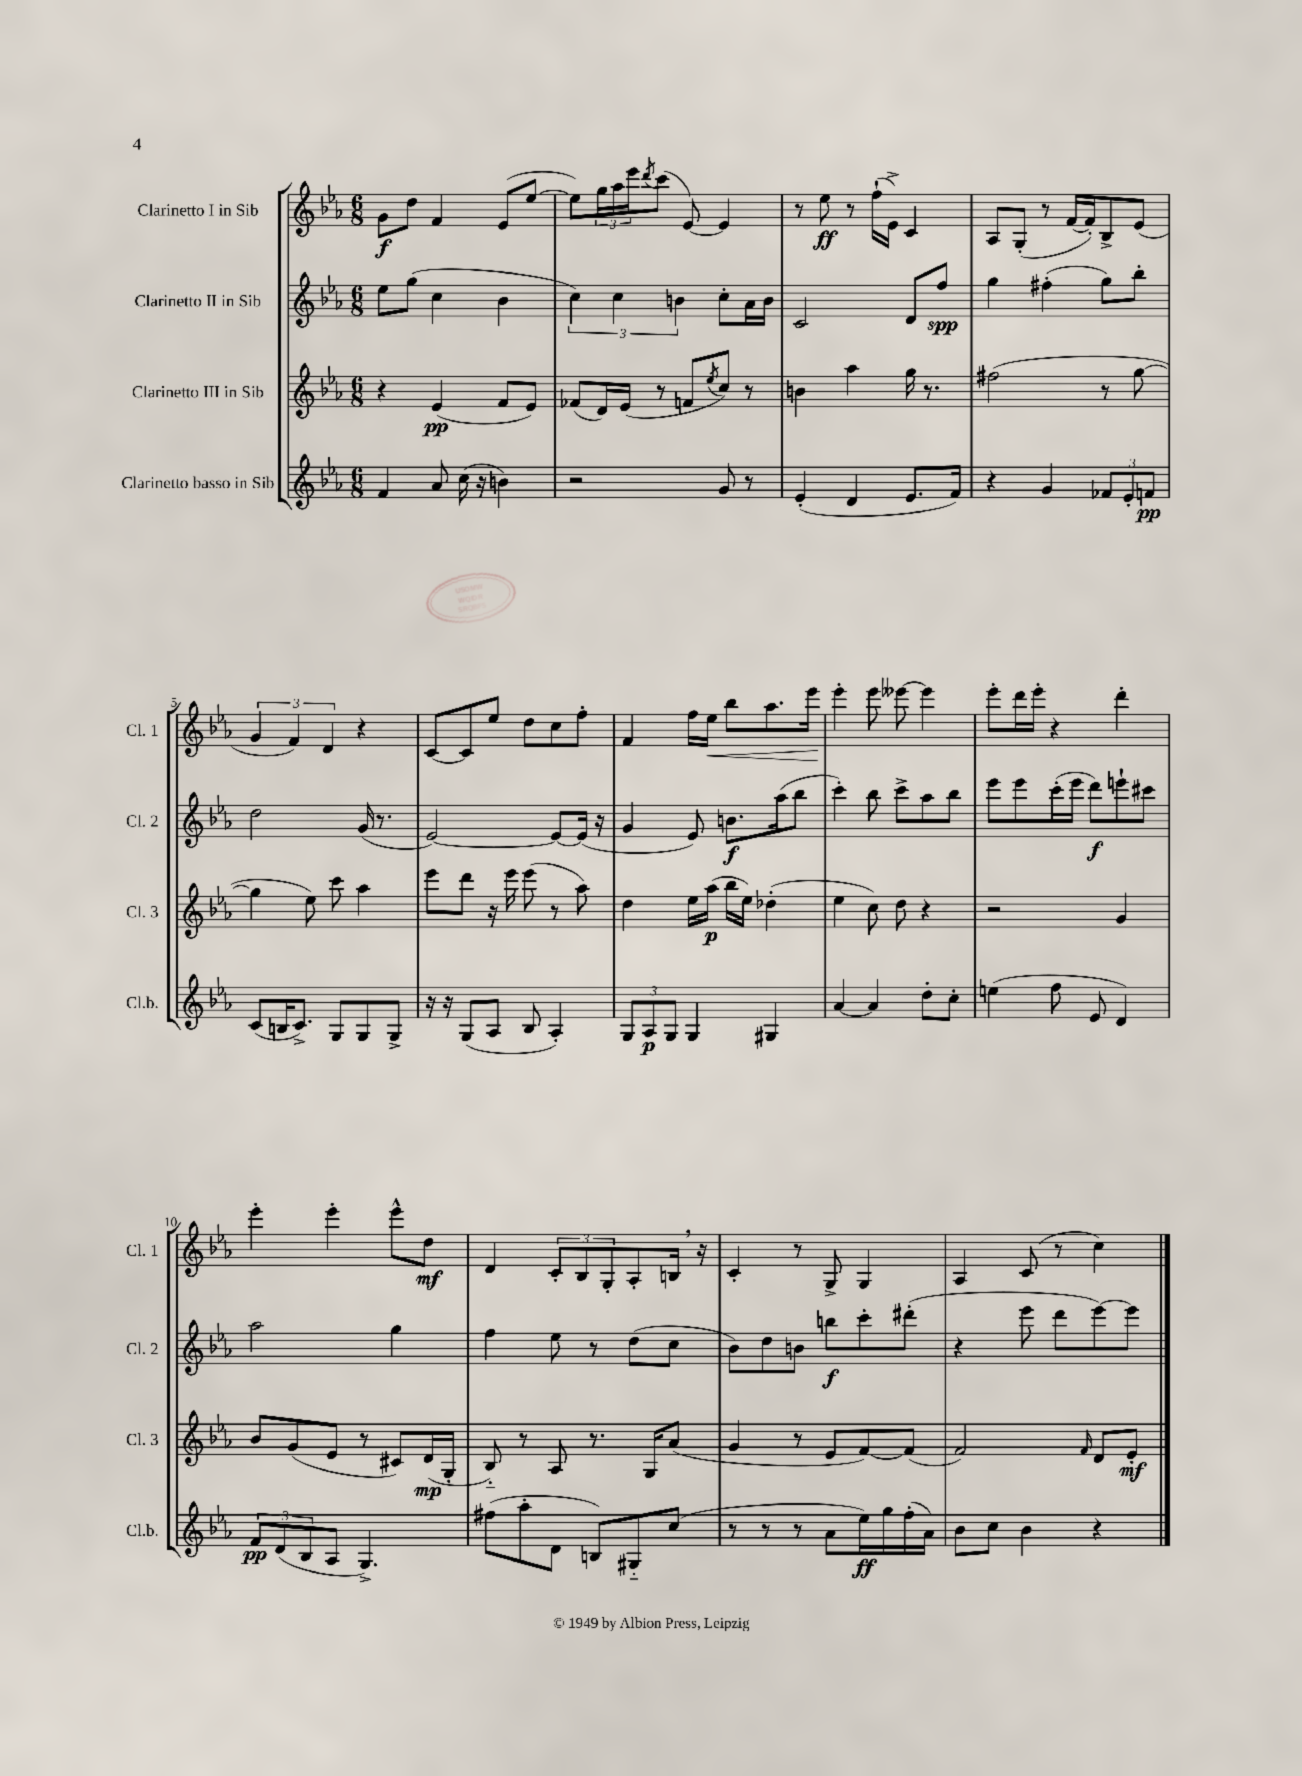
<<
\new StaffGroup <<
\new Staff = "s0" \with { instrumentName = "Clarinetto I in Sib" shortInstrumentName = "Cl. 1" } {
    \clef treble \key ees \major \numericTimeSignature \time 6/8
    g'8\f d''8 f'4 ees'8( ees''8~ |
    ees''8) \tuplet 3/2 { g''16 aes''16 ees'''16 } \acciaccatura { d'''8 } c'''8( ees'8~) ees'4 |
    r8 ees''8\ff r8 f''16-!( ees'16->) c'4 |
    aes8 g8-.( r8 f'16~ f'16-.) bes8-> ees'8( |
    \tuplet 3/2 { g'4 f'4) d'4 } r4 |
    c'8~ c'8 ees''8 d''8 c''8 f''8-. |
    f'4 f''16 ees''16\< bes''8 aes''8. ees'''16\! |
    ees'''4-. ees'''8 eeses'''8~ eeses'''4 |
    ees'''8-. d'''16 ees'''16-. r4 d'''4-. |
    ees'''4-. ees'''4-. ees'''8-^ d''8\mf |
    d'4 \tuplet 3/2 { c'8-. bes8 g8-. } aes8-. b16 \breathe r16 |
    c'4-. r8 g8-> g4 |
    aes4 c'8( r8 c''4) \bar "|." |
}
\new Staff = "s1" \with { instrumentName = "Clarinetto II in Sib" shortInstrumentName = "Cl. 2" } {
    \clef treble \key ees \major \numericTimeSignature \time 6/8
    ees''8 g''8( c''4 bes'4 |
    \tuplet 3/2 { c''4) c''4 b'4 } c''8-. aes'16 b'16 |
    c'2 d'8 f''8\spp |
    g''4 fis''4-.( g''8) bes''8-. |
    d''2 g'16( r8. |
    ees'2~) ees'8~ ees'16( r16 |
    g'4 ees'8) b'8.\f aes''16( bes''8 |
    c'''4-.) bes''8 c'''8-> aes''8 bes''8 |
    ees'''8 ees'''8 c'''16-.( ees'''16 d'''8\f) e'''8-! cis'''8 |
    aes''2 g''4 |
    f''4 ees''8 r8 d''8( c''8 |
    bes'8) d''8 b'8 b''8\f c'''8-. dis'''8-.( |
    r4 ees'''8 d'''8 ees'''8~) ees'''8 \bar "|." |
}
\new Staff = "s2" \with { instrumentName = "Clarinetto III in Sib" shortInstrumentName = "Cl. 3" } {
    \clef treble \key ees \major \numericTimeSignature \time 6/8
    r4 ees'4\pp( f'8 ees'8) |
    fes'8( d'16) ees'16( r8 f'8 \acciaccatura { ees''8 } c''8) r8 |
    b'4 aes''4 g''16 r8. |
    fis''2( r8 g''8~ |
    g''4 ees''8) c'''8 aes''4 |
    ees'''8 d'''8 r16 ees'''16 ees'''8( r8 aes''8) |
    d''4 ees''16 aes''16\p( bes''16 ees''16) des''4-.( |
    ees''4 c''8) d''8 r4 |
    r2 g'4 |
    bes'8 g'8( ees'8 r8 cis'8) d'16\mp( g16-. |
    bes8-_) r8 aes8 r8. g16 aes'8( |
    g'4 r8 ees'8 f'8~) f'8( |
    f'2) \grace { f'16 } d'8 ees'8-.\mf \bar "|." |
}
\new Staff = "s3" \with { instrumentName = "Clarinetto basso in Sib" shortInstrumentName = "Cl.b." } {
    \clef treble \key ees \major \numericTimeSignature \time 6/8
    f'4 aes'8 c''16( r16 b'4) |
    r2 g'8 r8 |
    ees'4-.( d'4 ees'8. f'16) |
    r4 g'4 \tuplet 3/2 { fes'8 ees'8-. f'8\pp } |
    c'8( b16 c'8.->) g8 g8 g8-> |
    r16 r16 g8( aes8 bes8 aes4-.) |
    \tuplet 3/2 { g8 aes8\p g8 } g4 gis4 |
    aes'4~ aes'4 d''8-. c''8-. |
    e''4( f''8 ees'8 d'4) |
    \tuplet 3/2 { f'8\pp d'8( bes8 } aes8 g4.->) |
    fis''8( aes''8-. d'8 b8) gis8-_ c''8( |
    r8 r8 r8 aes'8 ees''16\ff) g''16 f''16-.( aes'16) |
    bes'8 c''8 bes'4 r4 \bar "|." |
}
>>
>>
